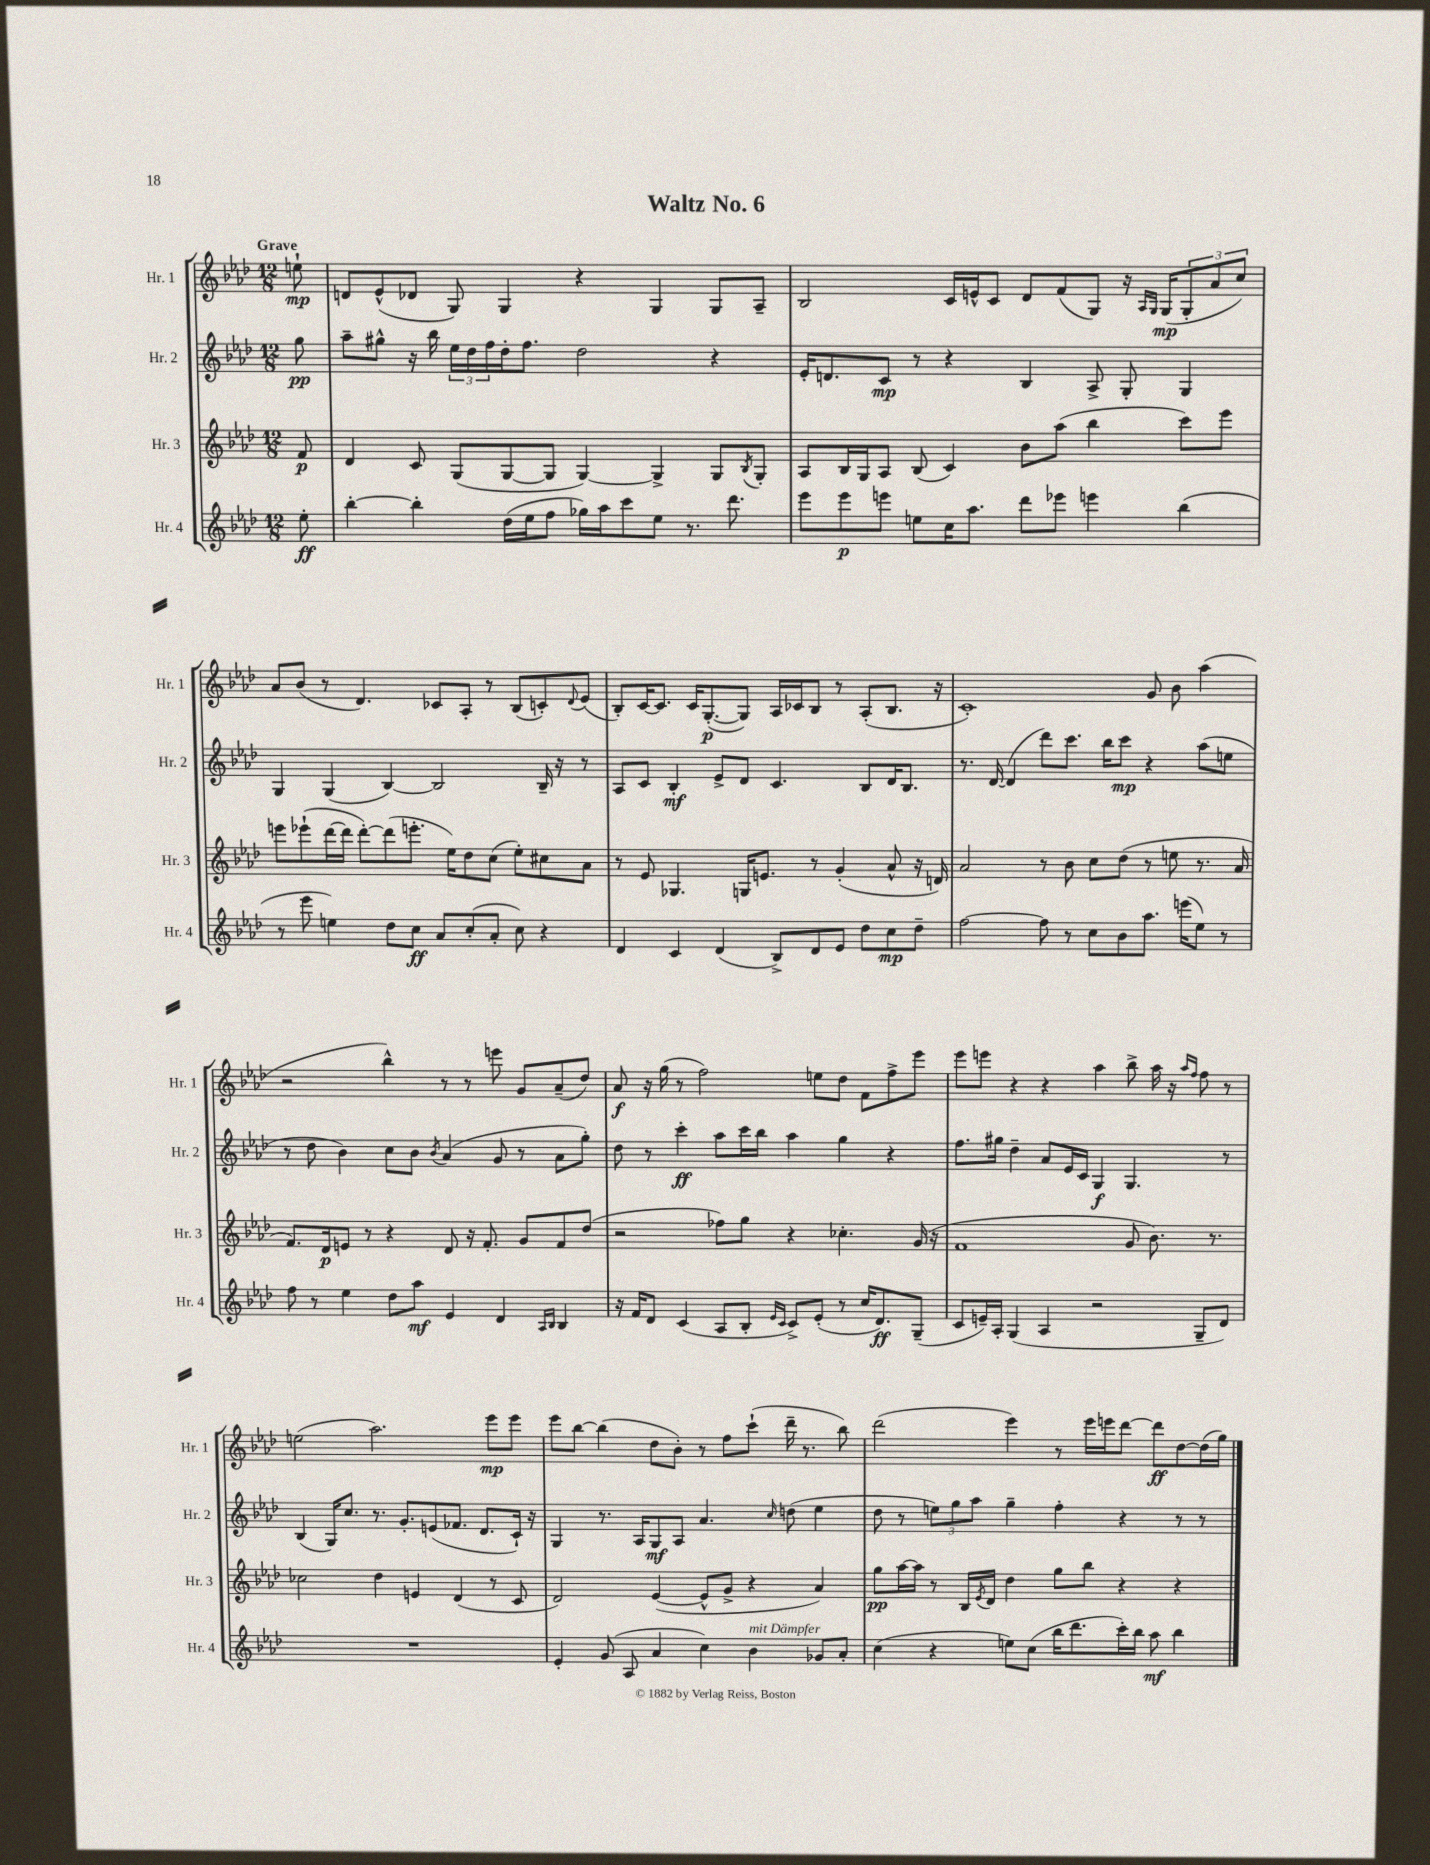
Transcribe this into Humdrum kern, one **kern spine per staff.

**kern	**dynam	**kern	**dynam	**kern	**dynam	**kern	**dynam
*part4	*part4	*part3	*part3	*part2	*part2	*part1	*part1
*staff4	*staff4	*staff3	*staff3	*staff2	*staff2	*staff1	*staff1
*I"Hr. 4	*	*I"Hr. 3	*	*I"Hr. 2	*	*I"Hr. 1	*
*I'Hr. 4	*	*I'Hr. 3	*	*I'Hr. 2	*	*I'Hr. 1	*
*clefG2	*	*clefG2	*	*clefG2	*	*clefG2	*
*k[b-e-a-d-]	*	*k[b-e-a-d-]	*	*k[b-e-a-d-]	*	*k[b-e-a-d-]	*
*M12/8	*	*M12/8	*	*M12/8	*	*M12/8	*
=	=	=	=	=	=	=	=
!	!	!	!	!	!	!LO:TX:a:B:t=Grave	!
8ee-'\	ff	8f/	p	8gg\	pp	8een`\	mp
=1	=1	=1	=1	=1	=1	=1	=1
[4bb-'\	.	4d-/	.	8aa-~\L	.	8dn/L	.
.	.	.	.	8gg#X^^\J	.	(8e-^^/	.
4bb-'\]	.	8c/	.	16r	.	8d-X/J	.
.	.	.	.	16bb-\	.	.	.
.	.	(8G/L	.	24ee-\LL	.	8G/)	.
.	.	.	.	24dd-\	.	.	.
.	.	.	.	24ff\	.	.	.
(16dd-\LL	.	[8G/	.	16dd-'\J	.	4G/	.
16ee-\J	.	.	.	8.ff\J	.	.	.
8ff\J	.	8G/J]	.	.	.	.	.
16gg-X\LL)	.	[4G/)	.	2dd-\	.	4r	.
16aa-\J	.	.	.	.	.	.	.
8ccc\	.	.	.	.	.	.	.
8ee-\J	.	4G^/]	.	.	.	4G/	.
8.r	.	.	.	.	.	.	.
.	.	8G/L	.	4r	.	8G/L	.
8.ddd-\	.	.	.	.	.	.	.
.	.	8qB-/	.	.	.	.	.
.	.	8G'/J	.	.	.	8A-~/J	.
=2	=2	=2	=2	=2	=2	=2	=2
8eee-\L	.	8A-/L	.	16e-'/KL	.	2B-/	.
.	.	.	.	8.dn/	.	.	.
8eee-\	p	16B-/L	.	.	.	.	.
.	.	16G/J	.	.	.	.	.
8eeen\J	.	8A-/J	.	8c/J	mp	.	.
8een\L	.	(8B-/	.	8r	.	.	.
16cc\K	.	4c/)	.	4r	.	16c/LL	.
8.aa-\J	.	.	.	.	.	16en^^/J	.
.	.	.	.	.	.	8c/J	.
8ddd-\L	.	8b-\L	.	4B-/	.	8d-/L	.
8eee-X\J	.	(8aa-\J	.	.	.	(8f/	.
4eeen\	.	4bb-\	.	8A-^/	.	8G/J)	.
.	.	.	.	8G'/	.	16r	.
.	.	.	.	.	.	16qqA-/LL	.
.	.	.	.	.	.	16qqG/JJ	.
.	.	.	.	.	.	(16G/KL	mp
(4bb-\	.	8ccc\L)	.	4G/	.	12G'/	.
.	.	.	.	.	.	12a-/	.
.	.	8eee-\J	.	.	.	.	.
.	.	.	.	.	.	12cc/J)	.
!!LO:LB:g=z
=3	=3	=3	=3	=3	=3	=3	=3
8r	.	8eeen\L	.	4G/	.	8a-/L	.
8eee-\	.	(8eee-X`\	.	.	.	(8b-/J	.
4een\)	.	[16ddd-\L	.	(4G/	.	8r	.
.	.	16ddd-\JJ]	.	.	.	.	.
.	.	[8ddd-'\L)	.	.	.	4.d-/)	.
8dd-\L	.	(8ddd-\]	.	[4B-/)	.	.	.
8cc\J	ff	8.eeen'\J	.	.	.	.	.
8a-/L	.	.	.	2B-/]	.	8c-X/L	.
.	.	16ee-\KL)	.	.	.	.	.
(8cc'/	.	8dd-\	.	.	.	8A-'/J	.
8a-'/J	.	(8cc\J	.	.	.	8r	.
8cc\)	.	8ee-'\L)	.	.	.	(8B-/L	.
4r	.	8cc#X\	.	16B-~/	.	8cn'/)	.
.	.	.	.	16r	.	.	.
.	.	.	.	.	.	8qqd-/	.
.	.	8a-\J	.	8r	.	(8e-/J	.
=4	=4	=4	=4	=4	=4	=4	=4
4d-/	.	8r	.	8A-/L	.	8B-'/L)	.
.	.	8e-/	.	8c/J	.	[16c/K	.
.	.	.	.	.	.	8.c/J]	.
4c/	.	4.G-X/	.	4B-'/	mf	.	.
.	.	.	.	.	.	16c/KL	.
.	.	.	.	.	.	([8.G'/	p
(4d-/	.	.	.	8e-^/L	.	.	.
.	.	16Gn/KL	.	8d-/J	.	8G/J])	.
.	.	8.en/J	.	.	.	.	.
8B-^/L)	.	.	.	4.c/	.	16A-/LL	.
.	.	.	.	.	.	16c-X/J	.
8d-/	.	8r	.	.	.	8B-/J	.
8e-/J	.	(4g'/	.	.	.	8r	.
8dd-\L	.	.	.	8B-/L	.	(8A-'/L	.
8cc\	mp	8a-^^/	.	16d-/K	.	8.B-/J	.
.	.	.	.	8.B-/J	.	.	.
8dd-~\J	.	16r	.	.	.	.	.
.	.	16dn/)	.	.	.	16r	.
=5	=5	=5	=5	=5	=5	=5	=5
[2ff\	.	2a-/	.	8.r	.	1c')	.
.	.	.	.	[16d-/	.	.	.
.	.	.	.	(4d-/]	.	.	.
8ff\]	.	8r	.	8ddd-\L)	.	.	.
8r	.	8b-\	.	8.ccc\J	.	.	.
8cc\L	.	8cc\L	.	.	.	.	.
.	.	.	.	16bb-\KL	.	.	.
8b-\	.	(8dd-\J	.	8ccc\J	mp	.	.
8.aa-\J	.	8r	.	4r	.	8g/	.
.	.	8een\	.	.	.	8b-\	.
(16eeen\KL	.	.	.	.	.	.	.
8ee-\J)	.	8.r	.	(8aa-\L	.	(4aa-\	.
8r	.	.	.	8een\J	.	.	.
.	.	16a-/	.	.	.	.	.
!!LO:LB:g=z
=6	=6	=6	=6	=6	=6	=6	=6
8ff\	.	8.f/L)	.	8r	.	2r	.
8r	.	.	.	8dd-\	.	.	.
.	.	16d-/k	p	.	.	.	.
4ee-\	.	8en/J	.	4b-\)	.	.	.
.	.	8r	.	.	.	.	.
8dd-\L	.	4r	.	8cc\L	.	4bb-^^\)	.
8aa-\J	mf	.	.	8b-\J	.	.	.
.	.	.	.	8qb-/	.	.	.
4e-/	.	8d-/	.	(4a-/	.	8r	.
.	.	16r	.	.	.	8r	.
.	.	8.f'/	.	.	.	.	.
4d-/	.	.	.	8g/	.	8eeen\	.
.	.	8g/L	.	8r	.	8g/L	.
16qqA-/LL	.	.	.	.	.	.	.
16qqB-/JJ	.	.	.	.	.	.	.
4B-/	.	8f/	.	8a-\L	.	(8a-~/	.
.	.	(8dd-/J	.	8gg'\J)	.	8dd-/J)	.
=7	=7	=7	=7	=7	=7	=7	=7
16r	.	2r	.	8dd-\	.	8a-/	f
16f/KL	.	.	.	.	.	.	.
8d-/J	.	.	.	8r	.	16r	.
.	.	.	.	.	.	(16gg\	.
(4c/	.	.	.	4ccc'\	ff	8r	.
.	.	.	.	.	.	2ff\)	.
8A-/L	.	8ff-X\L)	.	8aa-\L	.	.	.
8B-'/J	.	8gg\J	.	16ccc\L	.	.	.
.	.	.	.	16bb-\JJ	.	.	.
16qqe-/LL	.	.	.	.	.	.	.
16qqc/JJ	.	.	.	.	.	.	.
8c^/L)	.	4r	.	4aa-\	.	.	.
(8e-'/J	.	.	.	.	.	8een\L	.
8r	.	4.cc-X'\	.	4gg\	.	8dd-\J	.
16cc/KL	.	.	.	.	.	8f\L	.
8.d-/)	ff	.	.	.	.	.	.
.	.	.	.	4r	.	8ff^\	.
(8G~/J	.	(16g/	.	.	.	8eee-\J	.
.	.	16r	.	.	.	.	.
=8	=8	=8	=8	=8	=8	=8	=8
8c/L	.	1f	.	8.ff\L	.	8eee-\L	.
16en~/L)	.	.	.	.	.	8eeen\J	.
16A-'/JJ	.	.	.	16gg#X\Jk	.	.	.
(4G/	.	.	.	4dd-~\	.	4r	.
4A-/	.	.	.	8a-/L	.	4r	.
.	.	.	.	16e-/L	.	.	.
.	.	.	.	16c/JJ	.	.	.
2r	.	.	.	4G/	f	4aa-\	.
.	.	8g/	.	4.G/	.	8bb-^\	.
.	.	8.b-\)	.	.	.	16aa-\	.
.	.	.	.	.	.	16r	.
.	.	.	.	.	.	16qqaa-/LL	.
.	.	.	.	.	.	16qqff/JJ	.
8G~/L	.	.	.	.	.	8ff\	.
.	.	8.r	.	.	.	.	.
8d-/J)	.	.	.	8r	.	8r	.
!!LO:LB:g=z
=9	=9	=9	=9	=9	=9	=9	=9
1.r	.	2cc-X\	.	(4B-/	.	(2een\	.
.	.	.	.	16G/KL)	.	.	.
.	.	.	.	8.cc/J	.	.	.
.	.	4dd-\	.	8.r	.	2.aa-\)	.
.	.	.	.	8.g'/L	.	.	.
.	.	4en/	.	.	.	.	.
.	.	.	.	(8en/	.	.	.
.	.	(4d-/	.	8.f-X/J	.	.	.
.	.	.	.	8.d-/L	.	.	.
.	.	8r	.	.	.	8eee-\L	mp
.	.	8c/	.	16c`/Jk)	.	8eee-\J	.
.	.	.	.	16r	.	.	.
=10	=10	=10	=10	=10	=10	=10	=10
4e-'/	.	2d-/)	.	4G/	.	8eee-\L	.
.	.	.	.	.	.	[8bb-\J	.
(8g/	.	.	.	8.r	.	(4bb-\]	.
8A-/	.	.	.	.	.	.	.
.	.	.	.	16A-/KL	.	.	.
4a-/	.	([4e-/	.	8G/	mf	8dd-\L	.
.	.	.	.	8A-/J	.	8b-'\J)	.
4cc\)	.	8e-^^/L]	.	4.a-/	.	8r	.
.	.	8g^/J	.	.	.	8ff\L	.
!LO:TX:a:i:t=mit Dämpfer	!	!	!	!	!	!	!
4b-\	.	4r	.	.	.	(8ccc`\J	.
.	.	.	.	16qqcc/	.	.	.
.	.	.	.	(8ddn\	.	16ddd-~\	.
.	.	.	.	.	.	8.r	.
8g-X/L	.	4a-/)	.	4ee-\	.	.	.
8a-'/J	.	.	.	.	.	8bb-\)	.
=11	=11	=11	=11	=11	=11	=11	=11
(4cc\	.	8gg\L	pp	8dd-\	.	(2ddd-\	.
.	.	[16aa-\L	.	8r	.	.	.
.	.	16aa-\JJ]	.	.	.	.	.
4r	.	8r	.	12een\L)	.	.	.
.	.	.	.	12gg\	.	.	.
.	.	16B-/LL	.	.	.	.	.
.	.	.	.	12aa-\J	.	.	.
.	.	8qe-/	.	.	.	.	.
.	.	16d-/JJ	.	.	.	.	.
8een\L)	.	4dd-\	.	4gg~\	.	4eee-\)	.
(8cc\J	.	.	.	.	.	.	.
16bb-\KL	.	8gg\L	.	4ff'\	.	8r	.
8.ddd-\	.	.	.	.	.	.	.
.	.	8bb-\J	.	.	.	16eee-\LL	.
.	.	.	.	.	.	16eeen\J	.
16ccc'\L)	.	4r	.	4r	.	[8ddd-\J	.
16bb-\JJ	.	.	.	.	.	.	.
8aa-\	mf	.	.	.	.	8ddd-\L]	ff
4bb-\	.	4r	.	8r	.	[8dd-\	.
.	.	.	.	8r	.	(16dd-\L]	.
.	.	.	.	.	.	16gg\JJ)	.
==	==	==	==	==	==	==	==
*-	*-	*-	*-	*-	*-	*-	*-
